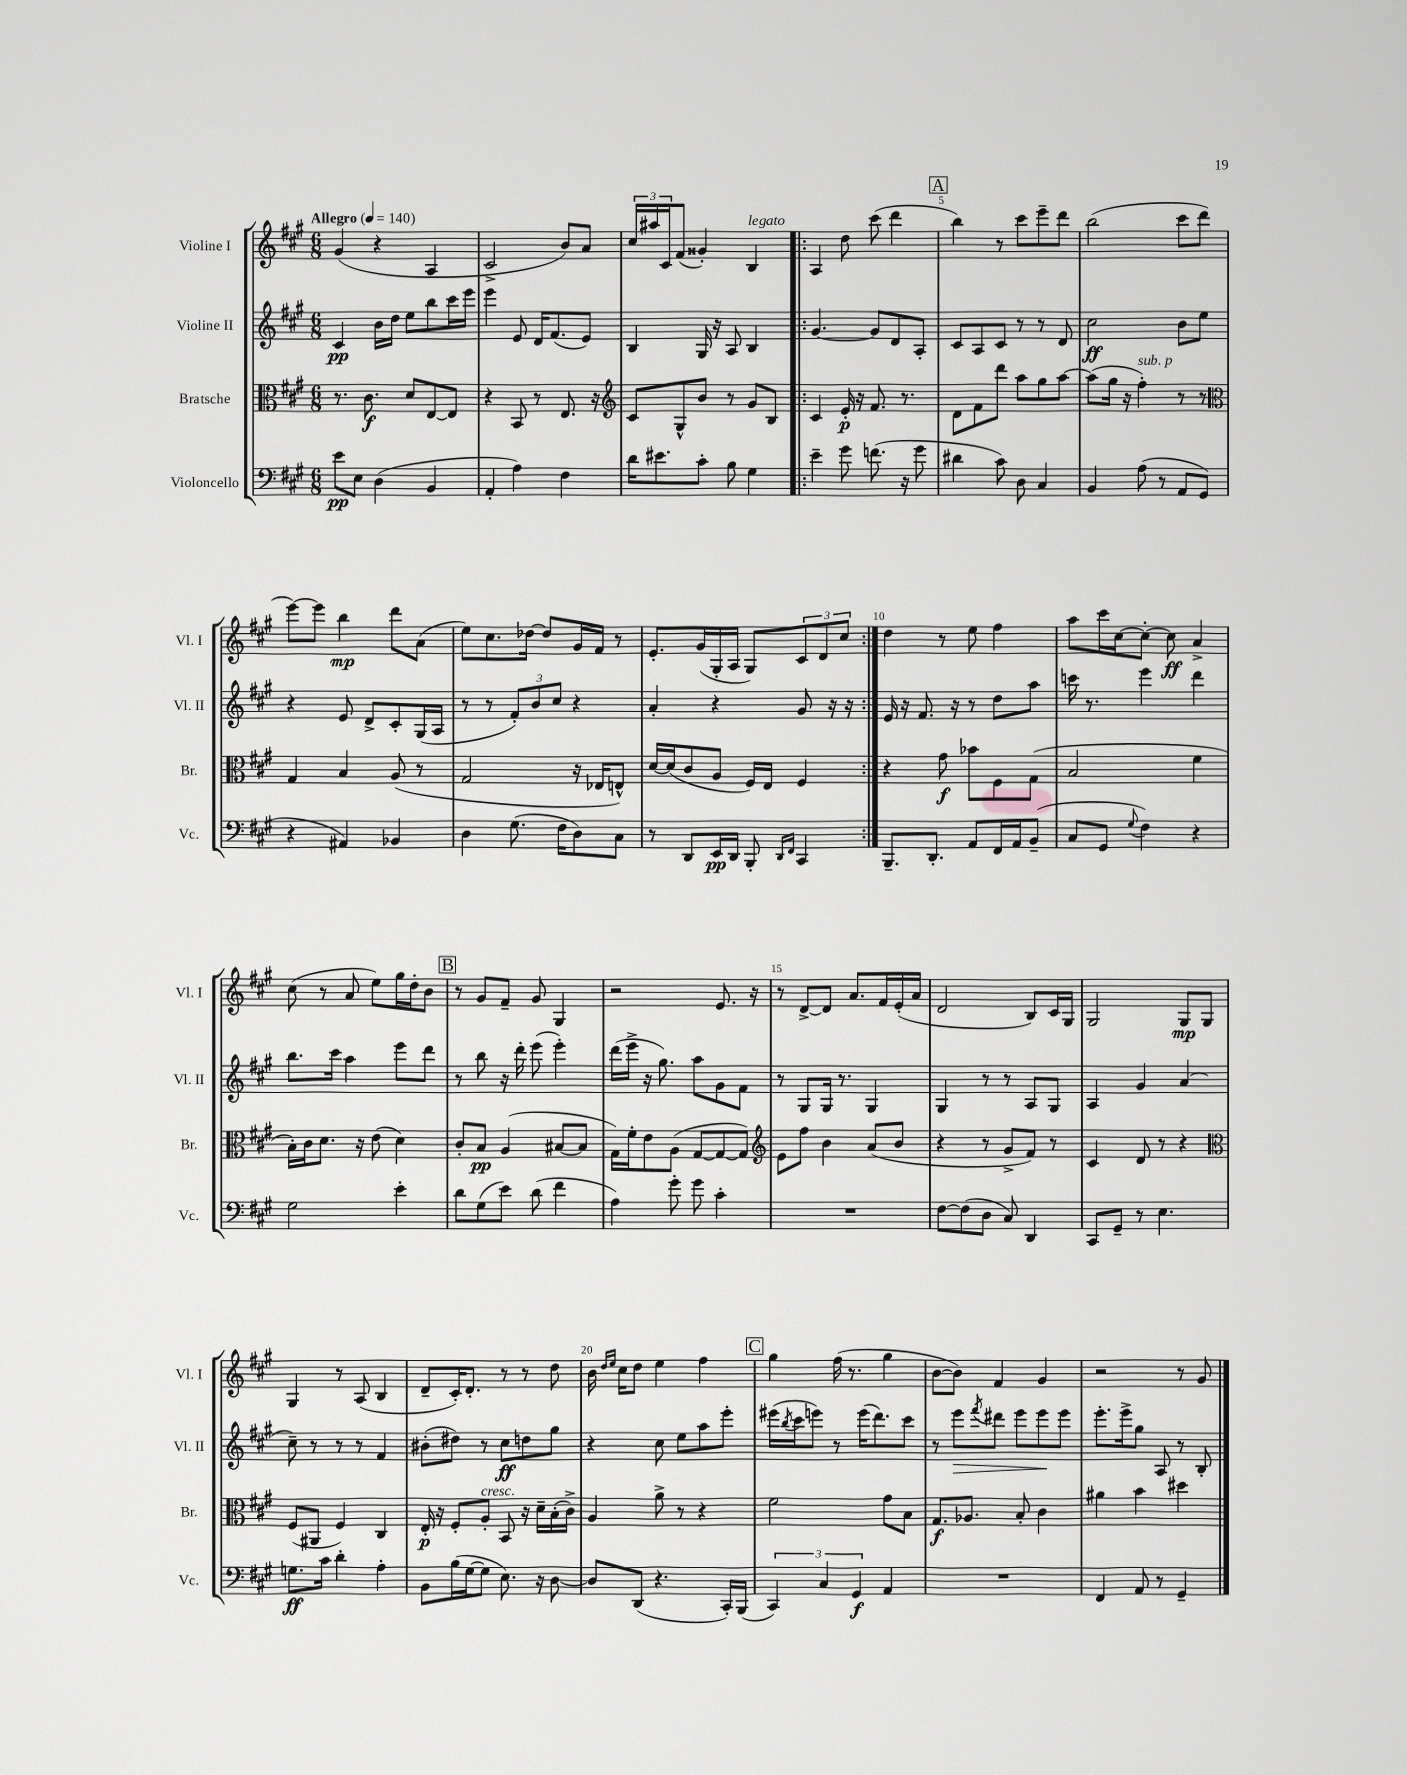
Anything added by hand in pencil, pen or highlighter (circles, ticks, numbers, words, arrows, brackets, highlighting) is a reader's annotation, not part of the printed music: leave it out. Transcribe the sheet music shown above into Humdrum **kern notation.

**kern	**kern	**kern	**kern
*staff4	*staff3	*staff2	*staff1
*clefF4	*clefC3	*clefG2	*clefG2
*k[f#c#g#]	*k[f#c#g#]	*k[f#c#g#]	*k[f#c#g#]
*M6/8	*M6/8	*M6/8	*M6/8
*MM140	*MM140	*MM140	*MM140
8e	8.r	4c#	(4g#
8E	.	.	.
.	8.c#	.	.
(4D	.	16b	4r
.	.	16dd	.
.	8d	8ee	.
4BB	[8E	8bb	4A
.	8E]	16ccc#	.
.	.	16eee	.
=	=	=	=
4AA'	4r	4eee	2c#^
4A)	8BB	8e	.
.	8r	16d	.
.	.	(8.f#	.
4F#	8.E	.	8b)
.	.	8e)	8a
.	16r	.	.
=	=	=	=
*	*clefG2	*	*
16d	8c#	4B	24cc#
.	.	.	24aa#
8.e#	.	.	.
.	.	.	24c#
.	8G#^^	.	(8f#
8c#'	8b	16G#	4g##')
.	.	16r	.
8B	8r	8A	.
4G#	8g#	4B	4B
.	8B	.	.
=!|:	=!|:	=!|:	=!|:
4e~	4c#	[4.g#	4A
8g#	16e'	.	8dd
.	16r	.	.
(8.f	8.f#	8g#]	(8ccc#
.	.	8d	4ddd
16r	8.r	.	.
8g#	.	8A'	.
=	=	=	=
4d#	8d	8c#	4bb)
.	8f#	8A	.
8c#)	8ddd	8c#	8r
8D	8aa	8r	8ccc#
4C#	8gg#	8r	8eee~
.	[8aa	8d	8ddd
=	=	=	=
4BB	(8aa]	2cc#	(2bb
.	16gg#	.	.
.	16r	.	.
(8A	4ff#')	.	.
8r	.	.	.
8AA	8r	8b	8ccc#
8GG#	8r	8ee	8ddd
=	=	=	=
*	*clefC3	*	*
4r	4G#	4r	[8eee)
.	.	.	8eee]
4AA#)	4B	8e	4bb
.	.	8d^	.
4BB-	(8A	8c#'	8ddd
.	8r	(16G#	(8a
.	.	16A	.
=	=	=	=
4D	2G#	8r	8ee)
.	.	8r	8.cc#
(8.G#	.	12f#')	.
.	.	.	[16dd-
.	.	12b	.
.	.	.	8dd-]
.	.	12cc#	.
16F#	.	.	.
8D)	16r	4r	16g#
.	16E-	.	16f#
8C#	8E^^)	.	8r
=	=	=	=
8r	[16d	4a'	8.e'
.	(16d]	.	.
8DD	8c#	.	.
.	.	.	(16g#
16EE	8A	4r	16G#'
16DD	.	.	16A
8BBB'	16F#)	.	8G#)
.	16E	.	.
16qqDD	.	.	.
16qqFF#	.	.	.
4CC#	4F#	8g#	12c#
.	.	.	12d
.	.	16r	.
.	.	.	12cc#
.	.	16r	.
=:|!	=:|!	=:|!	=:|!
8.BBB~	4r	16e	4dd
.	.	16r	.
.	.	8.f#	.
8.DD'	.	.	.
.	8g#	.	8r
.	.	16r	.
8AA	8b-	8r	8ee
16FF#	8F#	8dd	4ff#
16AA	.	.	.
(8BB~	(8G#	8aa	.
=	=	=	=
8C#	2B	16ccc	8aa
.	.	8.r	.
8GG#	.	.	16ccc#
.	.	.	[16cc#
8qqG#	.	.	.
4F#)	.	4eee	8cc#'_
.	.	.	8cc#]
4r	4f#	4ddd	4a^
=	=	=	=
2G#	16B')	8.bb	(8cc#
.	16c#	.	.
.	8.d	.	8r
.	.	16ccc#	.
.	.	4aa	8a
.	16r	.	.
.	(8e	.	8ee)
4e'	4d)	8eee	16gg#
.	.	.	16dd'
.	.	8ddd	8b
=	=	=	=
8d	8c#'	8r	8r
(8G#	8B	8bb	8g#
8e)	(4A	16r	8f#~
.	.	16ddd'	.
(8d	.	(8eee	8g#
4f#	[8B#	4eee')	4G#
.	8B#]	.	.
=	=	=	=
4A)	16G#)	(16ddd	2r
.	16f#'	16eee^	.
.	8e	16r	.
.	.	8.gg#)	.
8g#'	(8A	.	.
8g#	[8G#	8aa	.
4c#'	8G#_	8g#	8.e
.	8G#])	8f#	.
.	.	.	16r
=	=	=	=
*	*clefG2	*	*
2.r	8e	8r	8r
.	8ff#	8G#	[8d^
.	4b	16G#	8d]
.	.	8.r	.
.	.	.	8.a
.	(8a	4G#	.
.	.	.	16f#
.	8b	.	(16e'
.	.	.	16a
=	=	=	=
[8F#	4r	4G#	2d
(8F#]	.	.	.
8D	8r	8r	.
8C#)	8g#^	8r	.
4DD	8f#)	8A	8B)
.	8r	8G#	16c#
.	.	.	16G#
=	=	=	=
8CC#	4c#	4A	2G#
8GG#~	.	.	.
8r	8d	4g#	.
4.E	8r	.	.
.	4r	(4a	8G#
.	.	.	8G#
=	=	=	=
*	*clefC3	*	*
8.G	(8F#	8cc#~)	4G#
.	8AA#	8r	.
16c#	.	.	.
4d'	4F#)	8r	8r
.	.	8r	(8A
4A'	4C#	4f#	4B
=	=	=	=
8BB	16E'	(8b#'	8d~
.	16r	.	.
(16B	8F#'	8dd#)	16c#')
[16G#	.	.	8.d'
8G#]	8A'	8r	.
8.E)	8BB	8cc#	8r
.	16r	8dd	8r
16r	16d~	.	.
[8D	(16B'	8gg#	8dd
.	16c#^)	.	.
=	=	=	=
8D]	4A	4r	16b
.	.	.	16qqdd
.	.	.	16qqee
.	.	.	16cc#
(8DD	.	.	8dd
4.r	8a^	8cc#	4ee
.	8r	8ee	.
.	4r	8aa	4ff#
16CC#')	.	8eee'	.
(16BBB	.	.	.
=	=	=	=
6CC#)	2f#	(16eee#	4gg#
.	.	8qbb	.
.	.	16ccc#	.
.	.	8eee)	.
6C#	.	.	.
.	.	8r	(16ff#
.	.	.	8.r
6GG#	.	.	.
.	.	(16eee	.
.	.	8.ddd)	.
4AA	8g#	.	4gg#
.	8B	8ccc#	.
=	=	=	=
2.r	8.G#	8r	[8b
.	.	8eee	8b])
.	8.A-	.	.
.	.	8qfff#	.
.	.	8ddd#	4f#
.	8B'	8eee	.
.	4c#	8eee	4g#
.	.	8eee	.
=	=	=	=
4FF#	4a#	8.eee'	2r
.	.	16eee^	.
8AA	4b	8gg#	.
8r	.	8A	.
4GG#~	4dd#	8r	8r
.	.	8B'	8g#
==	==	==	==
*-	*-	*-	*-
